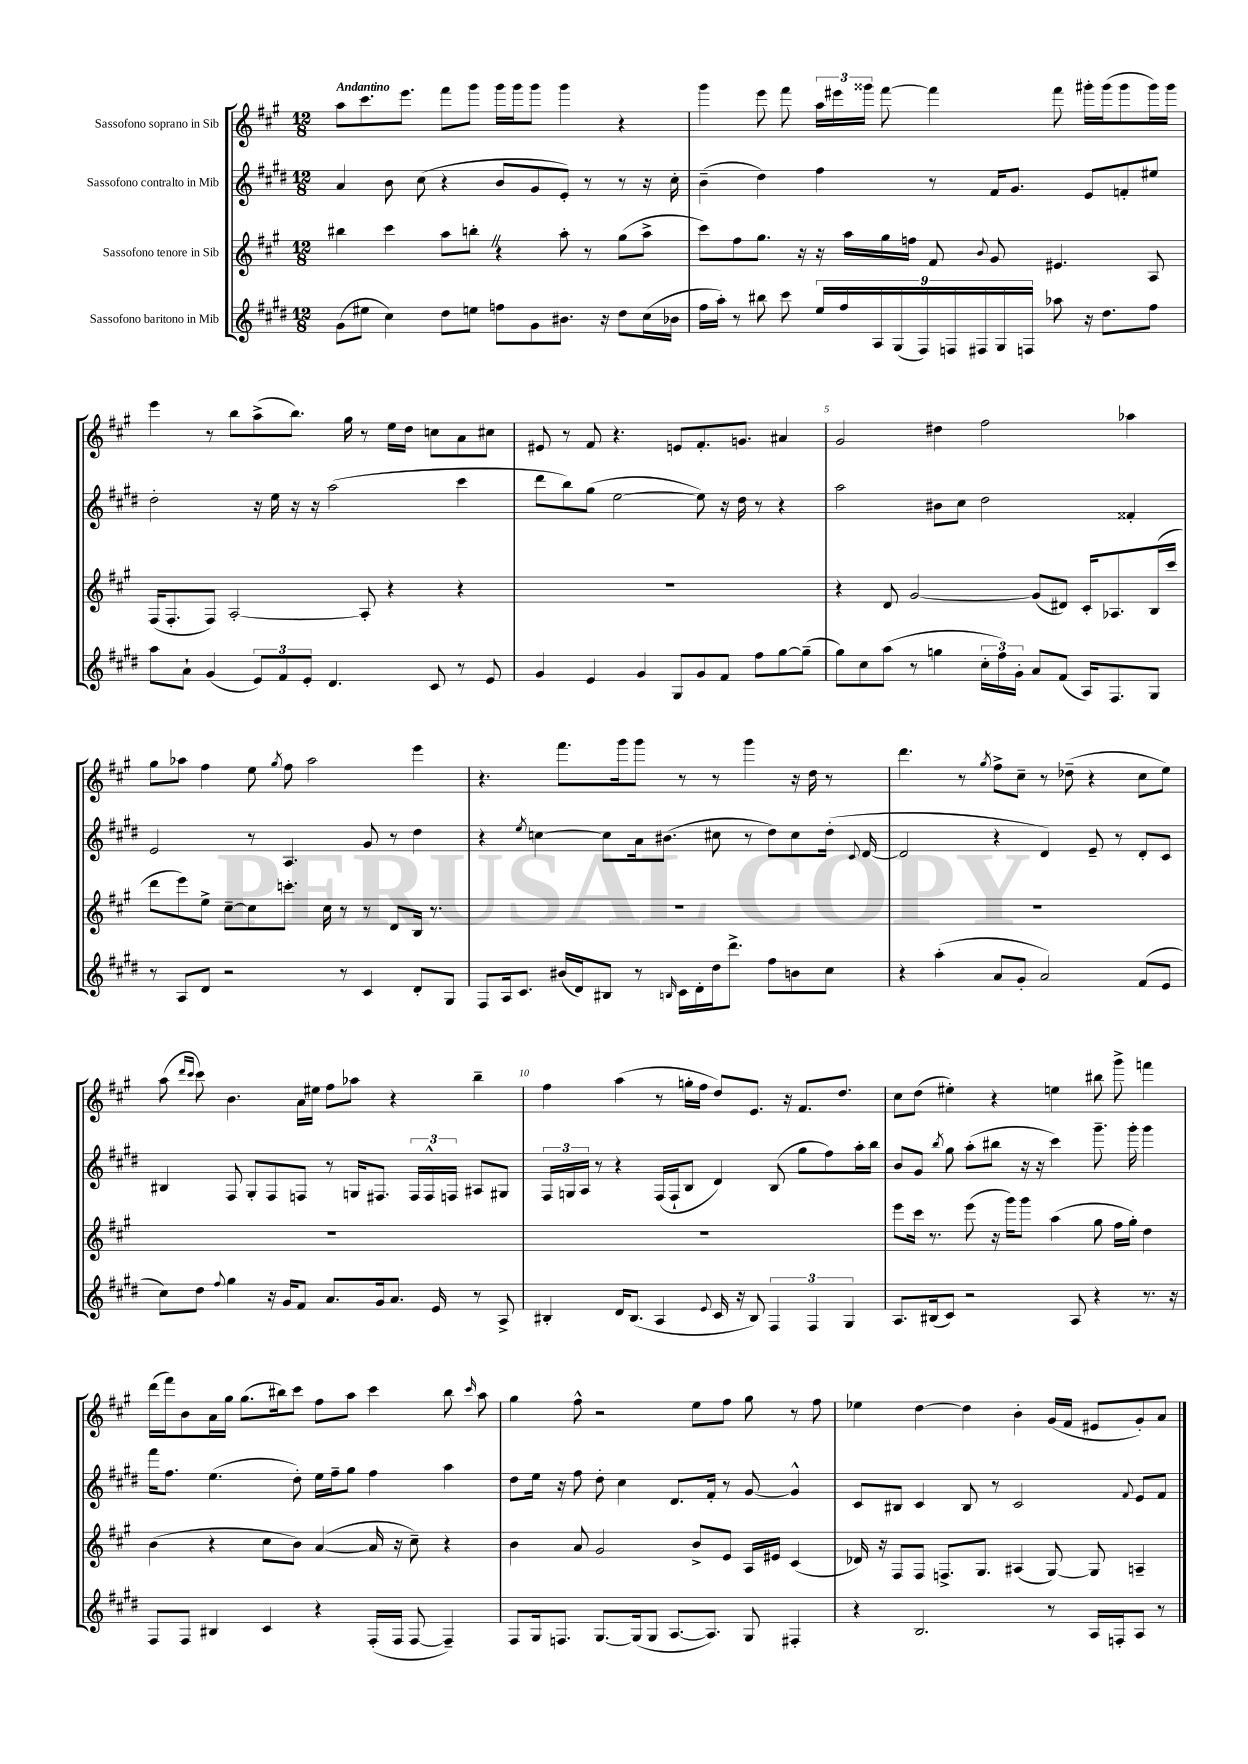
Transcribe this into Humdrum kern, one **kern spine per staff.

**kern	**kern	**kern	**kern
*staff4	*staff3	*staff2	*staff1
*clefG2	*clefG2	*clefG2	*clefG2
*k[f#c#g#d#]	*k[f#c#g#]	*k[f#c#g#d#]	*k[f#c#g#]
*M12/8	*M12/8	*M12/8	*M12/8
(8g#	4bb#	4a	8aa
8ee#	.	.	8.ccc#
4cc#)	4ccc#	8b	.
.	.	.	8.eee
.	.	(8cc#	.
8dd#	8aa	4r	8fff#
8ee	8bb'	.	8ggg#
8ff	4r	8b	16ggg#
.	.	.	16ggg#
8g#	.	8g#	8ggg#
8.b#	8aa'	8e')	4ggg#
.	8r	8r	.
16r	.	.	.
8dd#	(8gg#	8r	4r
(16cc#	8aa^	16r	.
16b-	.	16cc#'	.
=	=	=	=
16ff#	8ccc#)	(4b~	4ggg#
16aa')	.	.	.
8r	8ff#	.	.
8bb#	8.gg#	4dd#)	8eee
8ccc#	.	.	8fff#
.	16r	.	.
18ee	16r	4ff#	24aa
.	.	.	24eee#
18ff#	.	.	.
.	16aa	.	.
.	.	.	24ggg##
18A	.	.	.
.	16gg#	.	[8fff#
(18G#	.	.	.
.	16ff	.	.
18F#)	.	.	.
.	8f#	8r	4fff#]
18F	.	.	.
18F#	.	.	.
.	8qqb	.	.
.	8g#	16f#	.
18G#	.	.	.
.	.	8.g#	.
18F	.	.	.
8aa-	4.e#	.	8fff#
16r	.	8e	16ggg#'
8.dd#	.	.	(16ggg#
.	.	8f'	8ggg#
8ff#	8A	8ee#	16ggg#)
.	.	.	16ggg#
=	=	=	=
8aa	(16F#	2dd#'	4eee
.	8.F#'	.	.
8a`	.	.	.
(4g#	8F#)	.	8r
.	[2A'	.	8bb
12e)	.	16r	(8aa^
.	.	16ee	.
12f#	.	.	.
.	.	16r	8.bb)
12e'	.	.	.
.	.	16r	.
4.d#	.	(2aa	.
.	.	.	16gg#
.	8A']	.	8r
.	4r	.	16ee
.	.	.	16dd
8c#	.	.	8cc
8r	4r	4ccc#	8a
8e	.	.	8cc#
=	=	=	=
4g#	1.r	8ddd#	8e#
.	.	8bb)	8r
4e	.	(8gg#	8f#
.	.	[2ee	4.r
4g#	.	.	.
8G#	.	.	8e
8g#	.	8ee])	8.f#'
8f#	.	16r	.
.	.	16dd#	8.g
8ff#	.	8r	.
[8gg#	.	4r	4a#
(8gg#~]	.	.	.
=	=	=	=
8gg#)	4r	2aa	2g#
8cc#	.	.	.
(8aa	8d	.	.
8r	[2g#	.	.
4gg	.	8b#	4dd#
.	.	8cc#	.
24cc#'	.	2dd#	2ff#
24ff#)	.	.	.
24g#'	.	.	.
8a	(8g#]	.	.
(8f#	8d#)	.	.
16A)	16c#'	.	.
8.F#	8.A-	.	.
.	.	4f##'	4aa-
8G#	(16B	.	.
.	16ccc#	.	.
=	=	=	=
8r	8ddd	2e	8gg#
8A	8eee)	.	8aa-
8d#	8ee^	.	4ff#
2r	[8cc#~	.	.
.	8cc#]	8r	8ee
.	.	.	8qgg#
.	8.ccc'	4.A	8ff#
.	.	.	2aa-
.	16cc#	.	.
8r	8r	.	.
4c#	8r	8g#	.
.	8d	8r	.
8d#'	16B	4dd#	4eee
.	8.r	.	.
8G#	.	.	.
=	=	=	=
8F#	1.r	4r	4.r
16A	.	.	.
8.c#	.	.	.
.	.	8qee	.
.	.	[4cc	.
(16b#	.	.	8.fff#
16d#)	.	.	.
8B#	.	8cc]	.
.	.	.	16ggg#
8r	.	16a	8ggg#
.	.	(8.b#	.
16qqB	.	.	.
16c#	.	.	8r
16d#'	.	.	.
16dd#	.	8cc#	8r
8.ddd#^	.	.	.
.	.	8r	4ggg#
8ff#	.	8dd#)	.
8b	.	8cc#	16r
.	.	.	16dd
8cc#	.	(16dd#'	8r
.	.	8qqc#	.
.	.	[16d#	.
=	=	=	=
4r	1.r	2d#]	4.ddd
(4aa'	.	.	.
.	.	.	8r
.	.	.	8qgg#
8a	.	4r	8ff#^
8g#'	.	.	8cc#~
2a)	.	4d#)	8r
.	.	.	(8dd-~
.	.	8e~	4r
.	.	8r	.
(8f#	.	8d#'	8cc#
8e	.	8c#	8ee)
=	=	=	=
8cc#)	1.r	4B#	(8aa
.	.	.	16qqddd
.	.	.	16qqccc#
8dd#	.	.	8ccc#)
8qqff#	.	.	.
4gg#	.	8F#	4.b
.	.	8G#'	.
16r	.	8F#	.
16g#	.	.	.
8f#	.	8F	16a
.	.	.	16ee#
8.a	.	8r	8ff#
.	.	16G	8aa-
16g#	.	8.F#	.
8.a	.	.	4r
.	.	24F#	.
.	.	24F#^^	.
16e	.	.	.
.	.	24F	.
8r	.	8A#	4bb~
8A^	.	8G#	.
=	=	=	=
4B#'	1.r	24F#	4ff#
.	.	24G	.
.	.	24A	.
.	.	8r	.
16d#	.	4r	(4aa
(8.B#	.	.	.
4A	.	(16F#	8r
.	.	16F#`	.
.	.	8B	16gg'
.	.	.	16ff#
8qqe	.	.	.
16c#	.	4d#)	8dd)
16r	.	.	.
8B#)	.	.	8.e
6F#	.	(8B	.
.	.	.	16r
.	.	8gg#	8.f#
6F#	.	.	.
.	.	8ff#)	.
.	.	.	8.dd
6G#	.	.	.
.	.	16aa'	.
.	.	16bb	.
=	=	=	=
8.A	8eee	8b	8cc#
.	16ccc#	8g#	(8dd
(16B#	8.r	.	.
.	.	8qbb	.
8c#)	.	8gg#	4ee#')
2r	(8eee	(8aa'	.
.	16r	8bb#	4r
.	16ggg#)	.	.
.	8ggg#	16r	.
.	.	16r	.
.	(4aa	4ccc#)	4ee
8A	.	.	.
4r	8gg#	8.ggg#~	8bb#
.	16ff#	.	8ggg#^
.	16gg#')	16ggg#'	.
8.r	4dd	4ggg#	4fff
16r	.	.	.
=	=	=	=
8F#	(4b	16fff#	(16ddd
.	.	8.ff#	16fff#)
8F#	.	.	8b
4B#	4r	(4.ee	16a
.	.	.	16gg#
.	.	.	(8.gg#
4c#	8cc#	.	.
.	.	.	16bb#)
.	8b)	8dd#')	8ccc#
4r	([4a	16ee	8ff#
.	.	16ff#~	.
.	.	8gg#	8aa
(16F#'	16a]	4ff#	4ccc#
16F#	16r	.	.
[8F#	8cc#~)	.	.
4F#~])	4r	4aa	8bb#
.	.	.	16qqccc#
.	.	.	8aa
=	=	=	=
8F#	4b	8dd#	4gg#
16G#	.	16ee	.
8.F	.	16r	.
.	8a	8ff#	8ff#^^
[8.G#	2g#	8dd#'	2r
.	.	4cc#	.
(16G#]	.	.	.
8G#	.	.	.
[8.A	.	8.d#	.
.	8b^	.	8ee
8.A])	.	16f#'	.
.	8e	8r	8ff#
8G#	16A	[8g#	8gg#
.	16e#	.	.
4F#'	(4c#	4g#^^]	8r
.	.	.	8ff#
=	=	=	=
4r	16d-)	8c#	4ee-
.	16r	.	.
.	8F#	8B#	.
2.B	8F#	4c#	[4dd
.	8.F^	.	.
.	.	8B#	4dd]
.	8.G#	.	.
.	.	8r	.
.	(4A#	2c#	4b'
8r	[8G#)	.	(16g#
.	.	.	16f#
16A	8G#]	.	8e#
16F'	.	.	.
.	.	8qqf#	.
8A	4A~	8e	8g#')
8r	.	8f#	8a
==	==	==	==
*-	*-	*-	*-
